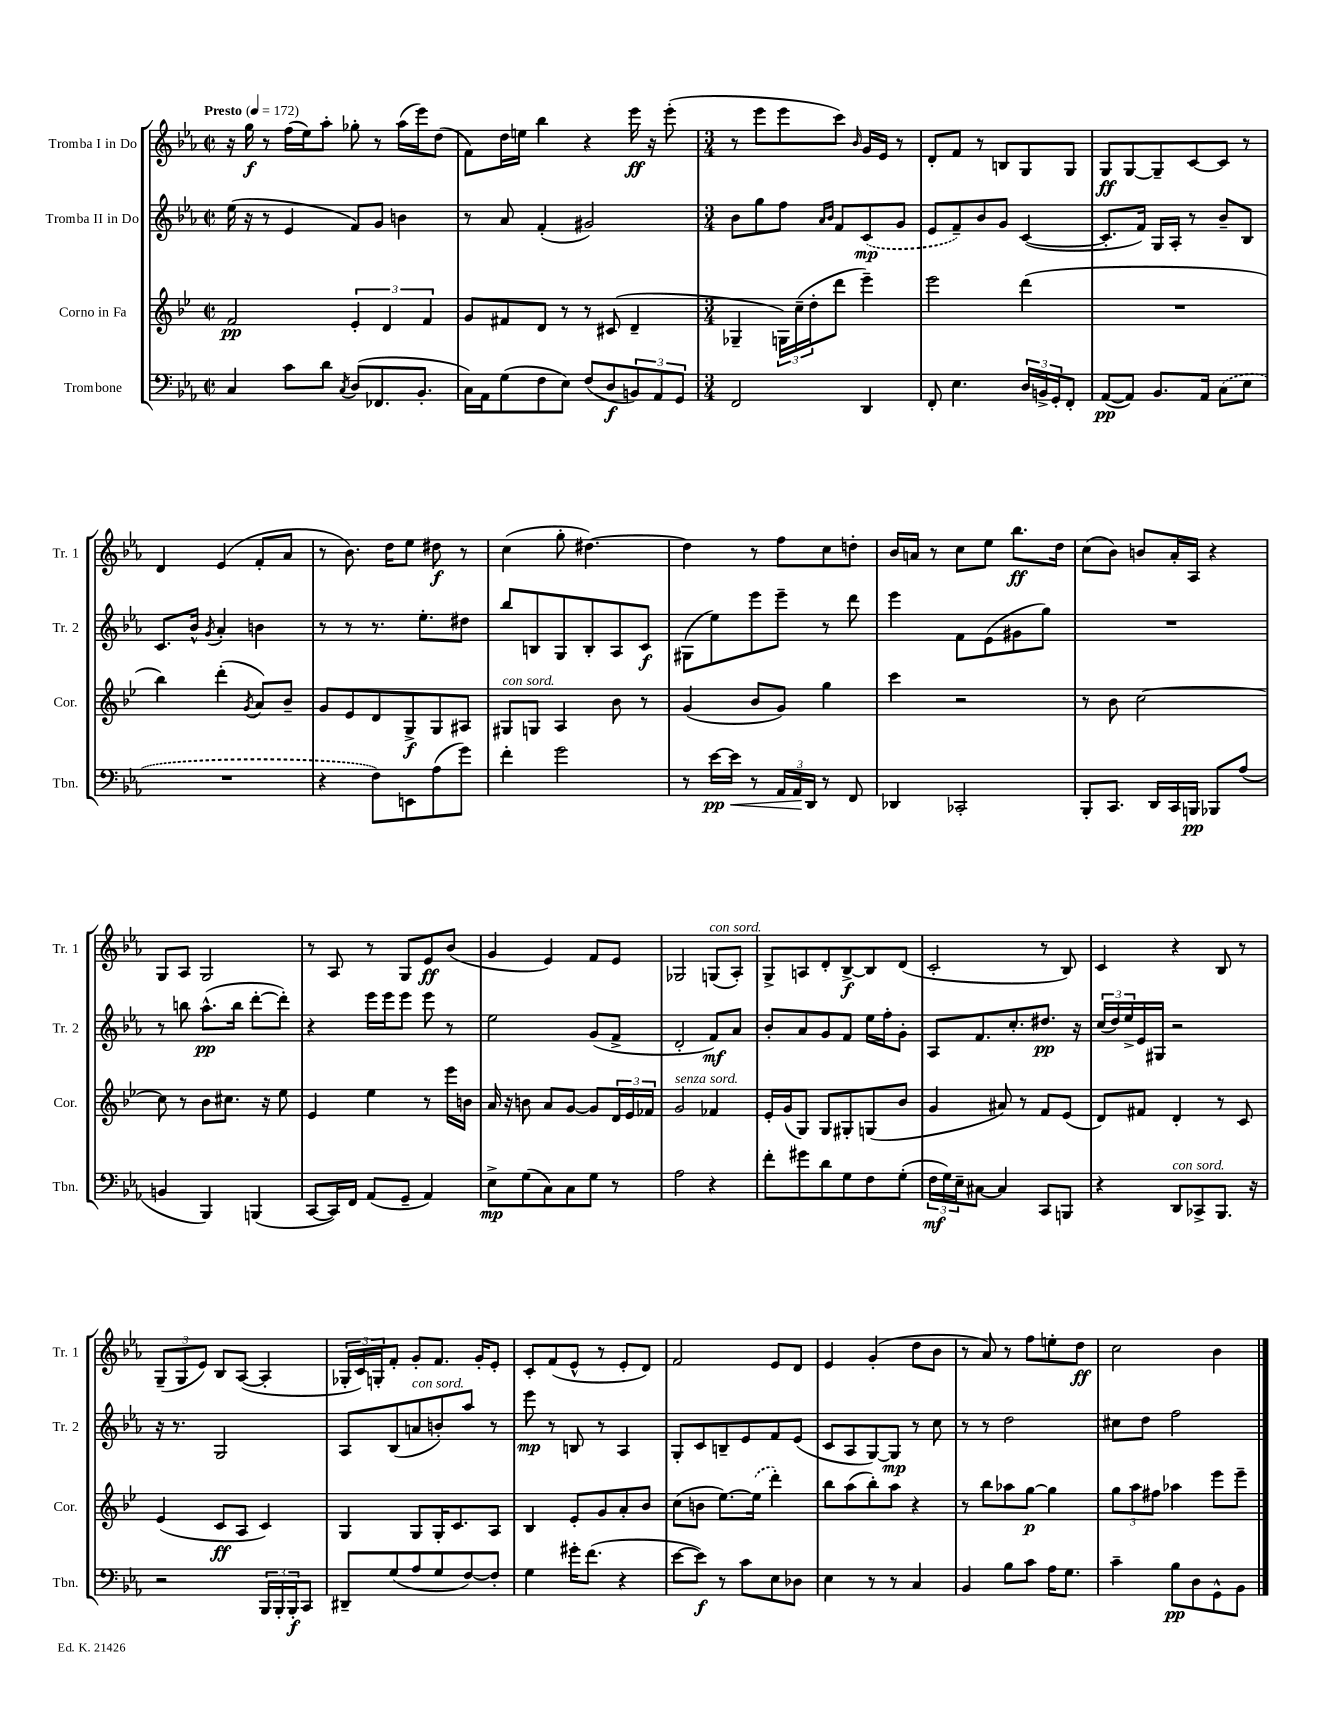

**kern	**kern	**kern	**kern
*staff4	*staff3	*staff2	*staff1
*clefF4	*clefG2	*clefG2	*clefG2
*k[b-e-a-]	*k[b-e-]	*k[b-e-a-]	*k[b-e-a-]
*M2/2	*M2/2	*M2/2	*M2/2
*met(c|)	*met(c|)	*met(c|)	*met(c|)
*MM172	*MM172	*MM172	*MM172
4C	2f	(16ee-	16r
.	.	16r	16gg
.	.	8r	8r
8c	.	4e-	(16ff
.	.	.	16ee-)
8d	.	.	8aa-'
8qC	.	.	.
(8D	6e-'	8f)	8gg-'
8.FF-	.	8g	8r
.	6d	.	.
.	.	4b	(16aa-
8.BB-'	.	.	16eee-)
.	6f	.	.
.	.	.	(8dd
=	=	=	=
16C)	8g	8r	8f)
16AA-	.	.	.
(8G	8f#	8a-	16dd
.	.	.	16ee
8F	8d	(4f'	4bb-
8E-)	8r	.	.
(8F	8r	2g#)	4r
8D	(8c#	.	.
12BB)	4d~	.	16eee-
.	.	.	16r
12AA-	.	.	.
.	.	.	(8eee-'
12GG	.	.	.
=	=	=	=
*M3/4	*M3/4	*M3/4	*M3/4
2FF	4G-~	8b-	8r
.	.	8gg	8eee-
.	24G)	8ff	8eee-
.	(24cc~	.	.
.	24dd'	.	.
.	.	16qqa-	.
.	.	16qqb-	.
.	8ddd	8f	8ccc)
.	.	.	16qqb-
4DD	4eee-~)	(8c	16g
.	.	.	16e-
.	.	8g	8r
=	=	=	=
8FF'	2eee-	8e-	8d'
4.E-	.	8f~)	8f
.	.	8b-	8r
.	.	8g	8B
24D	(4ddd	([4c	8G
24BB^	.	.	.
24GG'	.	.	.
8FF'	.	.	8G
=	=	=	=
([8AA-	2.r	8.c']	8G
8AA-])	.	.	[8G
.	.	16f)	.
8.BB-	.	16G	8G~]
.	.	16A-'	.
.	.	8r	[8c
16AA-	.	.	.
(8C	.	8b-~	8c]
8E-	.	8B-	8r
=	=	=	=
2.r	4bb-)	8.c	4d
.	.	16b-^^	.
.	.	8qg	.
.	(4ddd'	4a-'	(4e-
.	8qg	.	.
.	8a)	4b	8f'
.	8b-~	.	8a-
=	=	=	=
4r	8g	8r	8r
.	8e-	8r	8.b-)
8F)	8d	8.r	.
.	.	.	16dd
8EE	8G^	.	8ee-
.	.	8.ee-'	.
(8A-	8G	.	8dd#
8g)	8A#	8dd#	8r
=	=	=	=
4f'	8G#	8bb-	(4cc
.	8G	8B	.
2g	4A	8G	8gg'
.	.	8B'	[4.dd#)
.	8b-	8A-	.
.	8r	8c	.
=	=	=	=
8r	(4g	(8G#	4dd#]
[16e-	.	8ee-)	.
16e-]	.	.	.
8r	8b-	8eee-	8r
24AA-	8g)	8eee-~	8ff
24AA-	.	.	.
24DD	.	.	.
8r	4gg	8r	8cc
8FF	.	8ddd	8dd'
=	=	=	=
4DD-	4ccc	4eee-	16b-
.	.	.	16a
.	.	.	8r
2CC-'	2r	8f	8cc
.	.	(8e-	8ee-
.	.	8g#	8.bb-
.	.	8gg)	.
.	.	.	16dd
=	=	=	=
8BBB-'	8r	2.r	(8cc
8.CC	8b-	.	8b-)
.	[2cc	.	8b
16DD	.	.	.
16CC	.	.	16a-'
16BBB	.	.	16A-
8BBB-	.	.	4r
(8A-	.	.	.
=	=	=	=
4BB	8cc]	8r	8G
.	8r	8bb	8A-
4BBB-)	8b-	(8.aa-^^	2G
.	8.cc#	.	.
.	.	16bb	.
(4BBB	.	[8ddd'	.
.	16r	.	.
.	8ee-	8ddd'])	.
=	=	=	=
[8CC	4e-	4r	8r
16CC])	.	.	8A-
16FF	.	.	.
(8AA-	4ee-	16eee-	8r
.	.	16eee-	.
8GG~	.	8eee-	8G
4AA-)	8r	8eee-	8e-
.	16eee-	8r	(8b-
.	16b	.	.
=	=	=	=
8E-^	16a	2ee-	4g
.	16r	.	.
(8G	8b	.	.
8C)	8a	.	4e-)
8C	[8g	.	.
8G	8g]	(8g	8f
8r	24d	8f^	8e-
.	24e-	.	.
.	24f-	.	.
=	=	=	=
2A-	2g	2d'	2G-
4r	4f-	8f)	(8G
.	.	8a-	8A-')
=	=	=	=
8f'	16e-'	8b-'	8G^
.	(16g	.	.
8g#	8G)	8a-	8A
8d	8G	8g	8d'
8G	8G#'	8f	[8B-^
8F	(8G	16ee-	8B-]
.	.	16ff'	.
(8G'	8b-	8g'	(8d
=	=	=	=
24F	4g	8A-	2c'
24G)	.	.	.
24E-~	.	.	.
[8C#	.	8.f	.
4C#]	8a#)	.	.
.	.	8.cc'	.
.	8r	.	.
8CC	8f	8.dd#	8r
8BBB	(8e-	.	8B-)
.	.	16r	.
=	=	=	=
4r	8d)	(24cc	4c
.	.	24dd)	.
.	.	24ee-^	.
.	8f#	16e-	.
.	.	16G#	.
8DD	4d'	2r	4r
8CC-^	.	.	.
8.BBB-	8r	.	8B-
.	8c	.	8r
16r	.	.	.
=	=	=	=
2r	(4e-	16r	(12G~
.	.	8.r	.
.	.	.	12G
.	.	.	12e-)
.	8c	2G	8B-
.	8A	.	([8A-
24BBB-	4c)	.	4A-']
24BBB-'	.	.	.
24BBB-'	.	.	.
8CC	.	.	.
=	=	=	=
8DD#~	4G	8A-	24G-'
.	.	.	24c)
.	.	.	24G'
(8G	.	(8B-	8f'
8A-	8G	8a	8g'
8G	16G'	8b')	8.f
.	8.c	.	.
[8F)	.	8aa-	.
.	.	.	16g'
8F']	8A	8r	8e-'
=	=	=	=
4G	4B-	8eee-	8c'
.	.	8r	(8f
16g#'	8e-'	8B	8e-^^
(8.f	.	.	.
.	8g	8r	8r
4r	8a'	4A-	8e-'
.	8b-	.	8d)
=	=	=	=
[8e-	(8cc	8G'	2f
8e-])	8b	8c	.
8r	[8.ee-)	8B~	.
8c	.	8e-	.
.	(16ee-]	.	.
8E-	4ddd')	8f	8e-
8D-	.	(8e-	8d
=	=	=	=
4E-	8bb-	8c	4e-
.	(8aa	8A-	.
8r	8bb-')	[8G)	(4g'
8r	8aa	8G]	.
4C	4r	8r	8dd
.	.	8cc	8b-
=	=	=	=
4BB-	8r	8r	8r
.	8bb-	8r	8a-)
8B-	8aa-	2dd	8r
8c	[8gg	.	8ff
16A-	4gg]	.	8ee'
8.G	.	.	.
.	.	.	8dd
=	=	=	=
4c~	12gg	8cc#	2cc
.	12aa	.	.
.	.	8dd	.
.	12ff#	.	.
8B-	4aa-	2ff	.
8D	.	.	.
8GG^^	8eee-	.	4b-
8BB-	8eee-~	.	.
==	==	==	==
*-	*-	*-	*-
